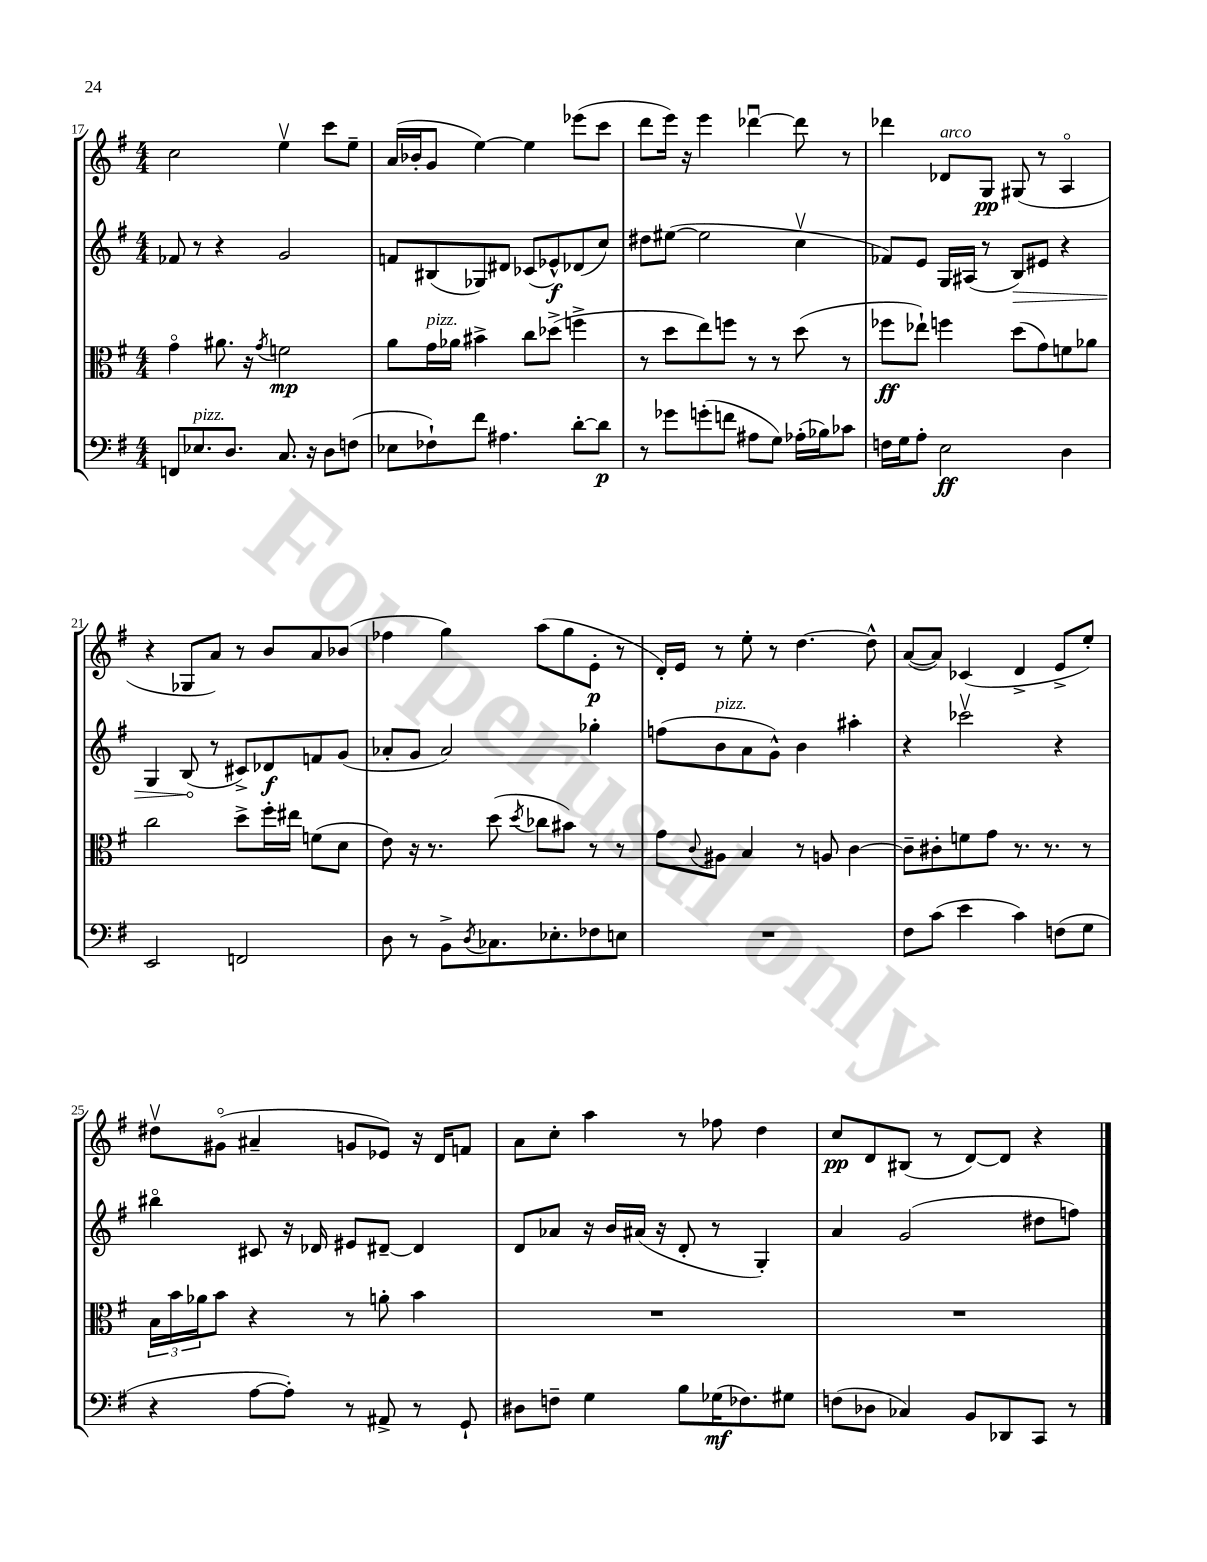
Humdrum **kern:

**kern	**kern	**kern	**kern
*staff4	*staff3	*staff2	*staff1
*clefF4	*clefC3	*clefG2	*clefG2
*k[f#]	*k[f#]	*k[f#]	*k[f#]
*M4/4	*M4/4	*M4/4	*M4/4
8FF	4go	8f-	2cc
8.E-	.	8r	.
.	8.a#	4r	.
8.D	.	.	.
.	16r	.	.
.	8qg	.	.
8.C	2f	2g	4eev
16r	.	.	.
8D	.	.	8ccc
(8F	.	.	8ee~
=	=	=	=
8E-	8a	8f	(16a
.	.	.	16b-'
8F-`)	16g	(8B#	8g
.	16a-	.	.
8f#	4b#^	8G-)	[4ee)
4.A#	.	8d#	.
.	8cc	(8c-	4ee]
.	(8dd-^	8e-^^)	.
[8d'	4ff^	(8d-	(8eee-
8d]	.	8cc)	8ccc
=	=	=	=
8r	8r	8dd#	8ddd
8g-	8dd	([8ee#	16eee)
.	.	.	16r
(8g'	8ee)	2ee#]	4eee
8f	8ff	.	.
8A#	8r	.	[4ddd-u
8G)	8r	.	.
(16A-'	(8dd	4ccv	8ddd-]
16B-)	.	.	.
8c-	8r	.	8r
=	=	=	=
16F	8ff-	8f-)	4ddd-
16G	.	.	.
8A'	8ee-`)	8e	.
2E	4ff	16G	8d-
.	.	(16A#	.
.	.	8r	8G
.	(8dd	8B)	(8G#
.	8g)	8e#	8r
4D	8f	4r	4Ao
.	8a-	.	.
=	=	=	=
2EE	2cc	4G	4r
.	.	(8B	8G-
.	.	8r	8a)
2FF	8dd^	8c#^)	8r
.	16ff#'	8d-	8b
.	16ee#	.	.
.	(8f	8f	8a
.	8d	(8g	(8b-
=	=	=	=
8D	8e)	8a-'	4ff-
8r	16r	8g	.
.	8.r	.	.
8BB^	.	2a-)	4gg)
8qD	.	.	.
8.C-	(8dd	.	.
.	8qdd	.	.
.	8cc-	.	(8aa
8.E-'	.	.	.
.	8b#)	.	8gg
8F-	8r	4gg-'	8e'
8E	8r	.	8r
=	=	=	=
1r	8g	(8ff	16d')
.	.	.	16e
.	8qqc	.	.
.	8A#	8b	8r
.	4B	8a	8ee'
.	.	8g^^)	8r
.	8r	4b	[4.dd
.	8A	.	.
.	[4c	4aa#'	.
.	.	.	8dd^^]
=	=	=	=
8F#	8c~]	4r	([8a
(8c	8c#'	.	8a])
4e	8f	2ccc-v	(4c-
.	8g	.	.
4c)	8.r	.	4d^
.	8.r	.	.
(8F	.	4r	8e^
8G	8r	.	8ee')
=	=	=	=
4r	24B	4bb#o	8dd#v
.	24b	.	.
.	24a-	.	.
.	8b	.	(8g#o
[8A	4r	8c#	4a#~
8A'])	.	16r	.
.	.	16d-	.
8r	8r	8e#	8g
8AA#^	8a'	[8d#~	8e-)
8r	4b	4d#]	16r
.	.	.	16d
8GG`	.	.	8f
=	=	=	=
8D#	1r	8d	8a
8F~	.	8a-	8cc'
4G	.	16r	4aa
.	.	16b	.
.	.	(16a#	.
.	.	16r	.
8B	.	8d'	8r
(16G-	.	8r	8ff-
8.F-)	.	.	.
.	.	4G')	4dd
8G#	.	.	.
=	=	=	=
(8F	1r	4a	8cc
8D-	.	.	8d
4C-)	.	(2g	(8B#
.	.	.	8r
8BB	.	.	[8d)
8DD-	.	.	8d]
8CC	.	8dd#	4r
8r	.	8ff)	.
==	==	==	==
*-	*-	*-	*-
